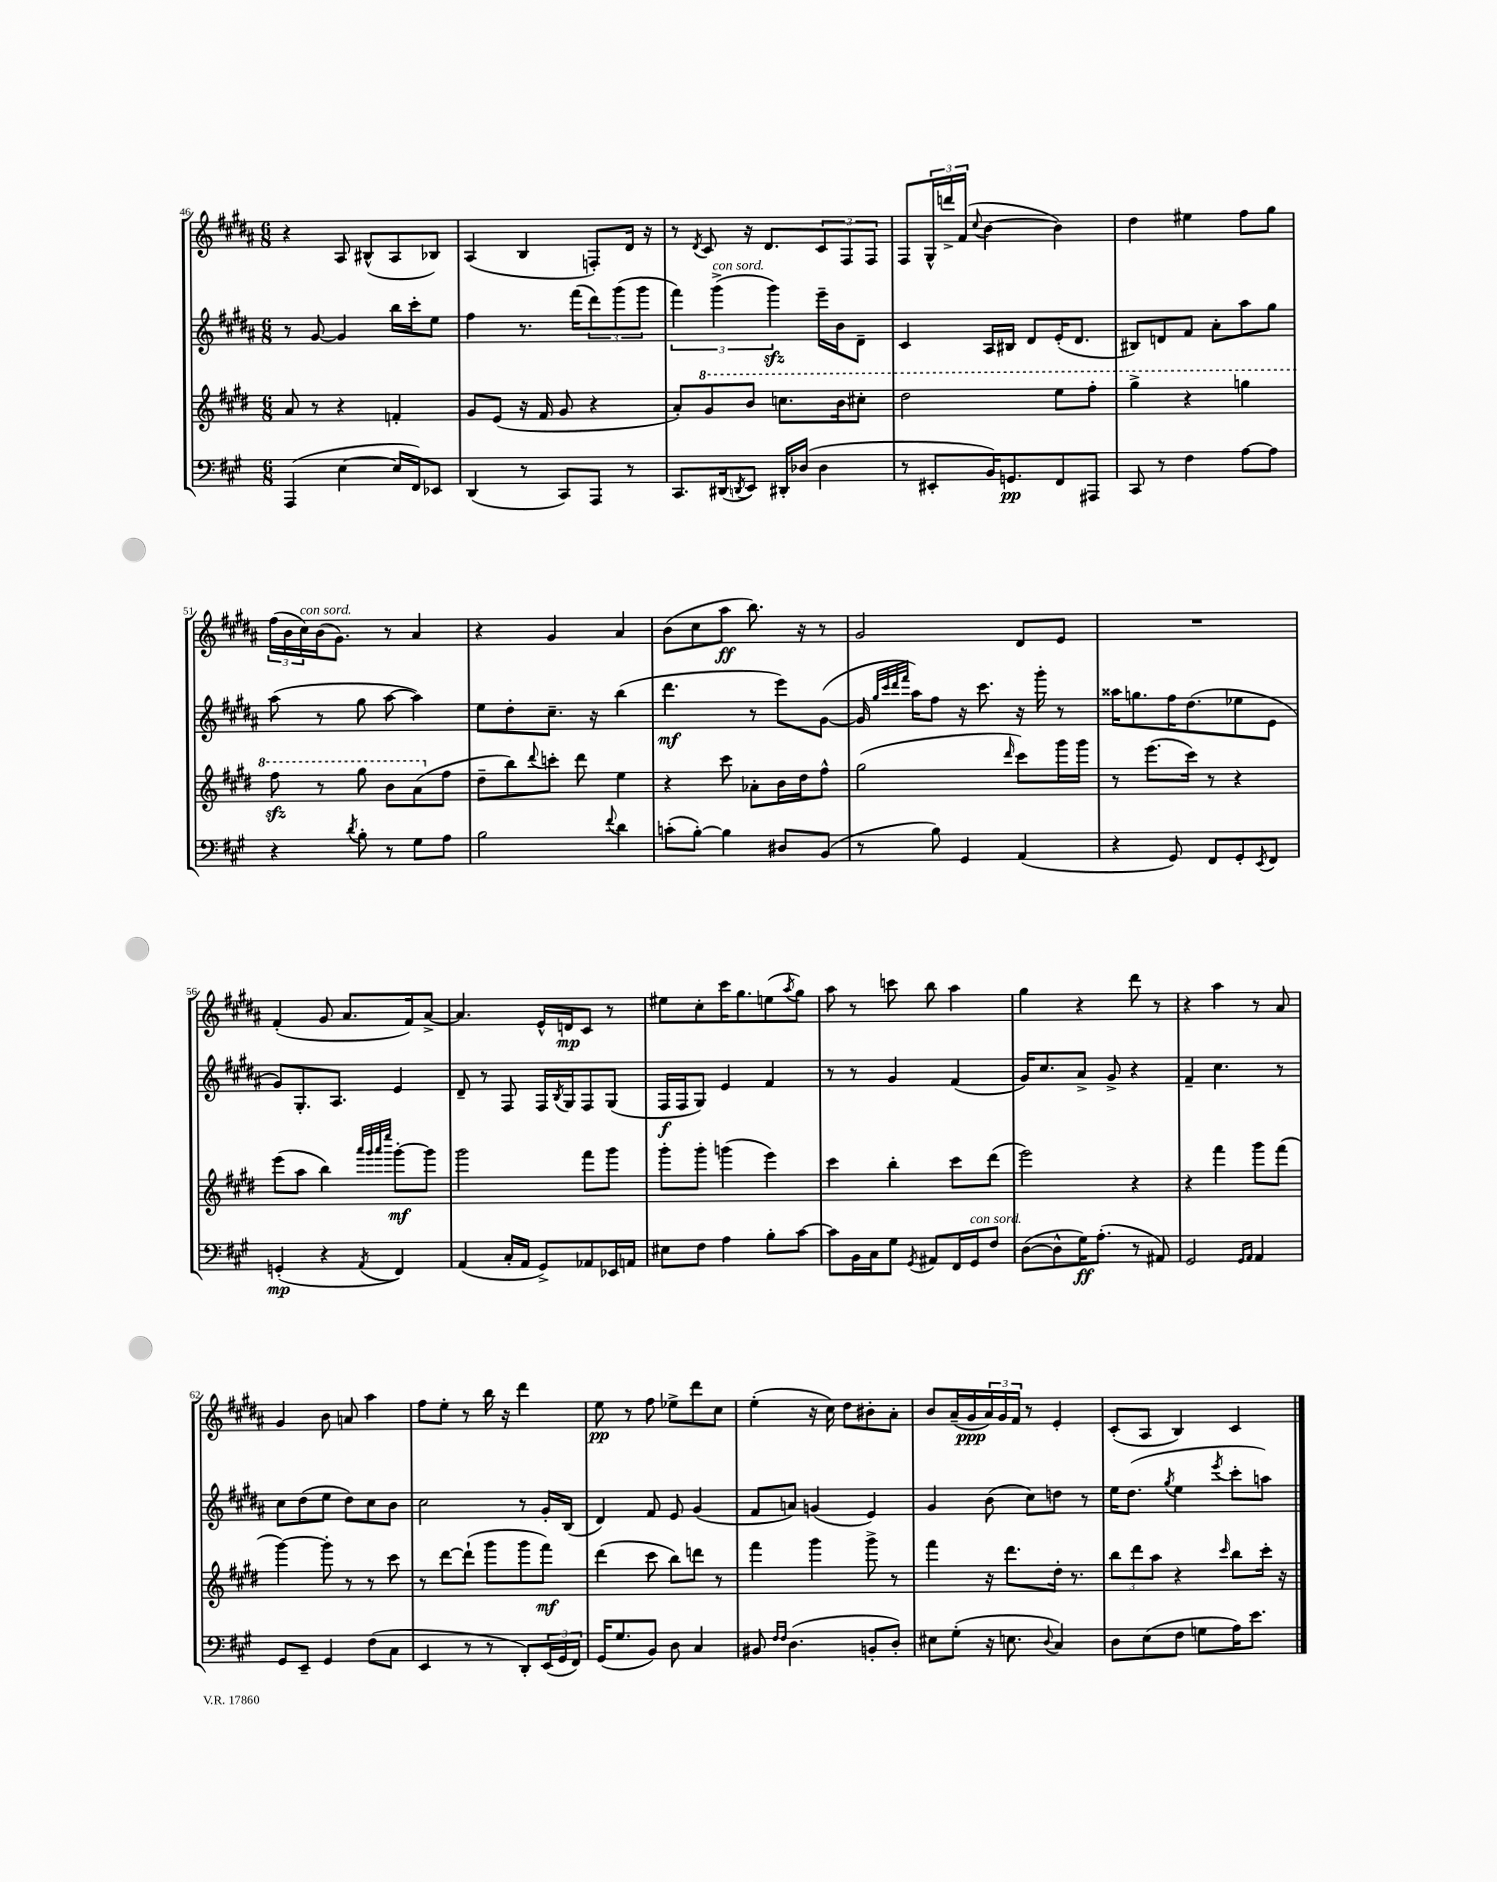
<<
\new StaffGroup <<
\new Staff = "s0" {
    \clef treble \key b \major \numericTimeSignature \time 6/8
    r4 ais8 bis8-^( ais8 bes8) |
    ais4( b4 f8-.) dis'16 r16 |
    r8 \acciaccatura { dis'8 } cis'8 r16 dis'8. \tuplet 3/2 { cis'8 fis8 fis8 } |
    fis8 \tuplet 3/2 { gis16-^ d'''16-> fis'16( } \appoggiatura { cis''8 } b'4~ b'4) |
    dis''4 eis''4 fis''8 gis''8 |
    \tuplet 3/2 { fis''16( b'16 cis''16^\markup { \italic "con sord." }) } b'16( gis'8.) r8 ais'4 |
    r4 gis'4 ais'4 |
    b'8( cis''8 ais''8\ff b''8.) r16 r8 |
    gis'2 dis'8 e'8 |
    R2. |
    fis'4-.( gis'8 ais'8. fis'16) ais'8~-> |
    ais'4. e'16-^ d'16\mp cis'8 r8 |
    eis''8 cis''8-. cis'''16 gis''8. e''8( \acciaccatura { ais''8 } gis''8) |
    ais''8 r8 c'''8 b''8 ais''4 |
    gis''4 r4 dis'''8 r8 |
    r4 ais''4 r8 ais'8 |
    gis'4 b'8 a'8 ais''4 |
    fis''8 e''8-. r8 b''16 r16 dis'''4 |
    e''8\pp r8 fis''8 ees''8-> dis'''8 cis''8 |
    e''4-.( r16 cis''16) dis''8 bis'8-. ais'8-. |
    b'8 ais'16--( gis'16\ppp \tuplet 3/2 { ais'16) gis'16 fis'16 } r8 e'4-. |
    cis'8-.( ais8 b4) cis'4 \bar "|." |
}
\new Staff = "s1" {
    \clef treble \key b \major \numericTimeSignature \time 6/8
    r8 gis'8~ gis'4 b''16 cis'''16-. e''8 |
    fis''4 r8. fis'''16( \tuplet 3/2 { dis'''8) gis'''8( gis'''8 } |
    \tuplet 3/2 { fis'''4) gis'''4->^\markup { \italic "con sord." }( gis'''4\sfz) } e'''16-- b'16 dis'8-- |
    cis'4 ais16 bis16 dis'8 e'16-.( dis'8. |
    bis8) d'8 fis'8 ais'8-. ais''8 gis''8 |
    ais''8( r8 gis''8 ais''8~ ais''4) |
    e''8 dis''8-. cis''8.-- r16 b''4( |
    dis'''4.\mf r8 e'''8) gis'8~( |
    gis'16 \grace { gis''32 cis'''32 dis'''32 fis'''32 } ais''16) fis''8 r16 cis'''8. r16 gis'''16-. r8 |
    aisis''16 g''8. fis''16 dis''8.( ees''8 e'8 |
    gis'8) gis8.-. ais8. e'4 |
    dis'8-- r8 fis8 fis16 \acciaccatura { b8 } gis16 fis8 gis8( |
    fis16\f fis16 gis8) e'4 fis'4 |
    r8 r8 gis'4 fis'4( |
    gis'16) cis''8. ais'8-> gis'8-> r4 |
    fis'4-- cis''4. r8 |
    cis''8 dis''8( e''8 dis''8) cis''8 b'8 |
    cis''2 r8 gis'16-. b16( |
    dis'4) fis'8 e'8 gis'4( |
    fis'8 a'8) g'4( e'4) |
    gis'4 b'8( cis''8) d''8 r8 |
    e''16 dis''8.( \acciaccatura { gis''8 } e''4 \acciaccatura { e'''8 } cis'''8-. a''8) \bar "|." |
}
\new Staff = "s2" {
    \clef treble \key e \major \numericTimeSignature \time 6/8
    a'8 r8 r4 f'4-. |
    gis'8 e'8( r16 fis'16 gis'8 r4 |
    a'8-.) \ottava #1 gis''8 b''8 c'''8. b''16 cis'''8-. |
    dis'''2 e'''8 fis'''8-. |
    gis'''4-> r4 g'''4 |
    fis'''8\sfz r8 gis'''8 b''8 a''8( \ottava #0 fis''8 |
    dis''8-- b''8) \appoggiatura { dis'''8 } c'''8-. dis'''8 e''4 |
    r4 cis'''8 aes'8-. b'16 dis''16 fis''8-^ |
    gis''2( \grace { dis'''16 } cis'''8) gis'''16 gis'''16 |
    r8 e'''8.( cis'''16) r8 r4 |
    e'''8( a''8 b''4) \grace { a'''32 gis'''32 a'''32 e''''32 } gis'''8~-.\mf gis'''8 |
    gis'''2 fis'''8 gis'''8 |
    gis'''8-. gis'''8-. g'''4( e'''4) |
    cis'''4 b''4-. cis'''8 dis'''8( |
    e'''2) r4 |
    r4 fis'''4 gis'''8 fis'''8( |
    gis'''4~) gis'''8-. r8 r8 cis'''8 |
    r8 dis'''8~ dis'''8-!( gis'''8 gis'''8 fis'''8\mf) |
    dis'''4( cis'''8 b''8) d'''8 r8 |
    fis'''4 gis'''4 gis'''8-> r8 |
    fis'''4 r16 dis'''8. dis''16-. r8. |
    \tuplet 3/2 { b''8 dis'''8 a''8 } r4 \grace { cis'''16 } b''8 cis'''16-. r16 \bar "|." |
}
\new Staff = "s3" {
    \clef bass \key a \major \numericTimeSignature \time 6/8
    a,,4( e4~ e16 fis,16) ees,8 |
    d,4( r8 cis,8) a,,8 r8 |
    cis,8. dis,16( \acciaccatura { d,8 } e,8) dis,16-. des16( des4 |
    r8 eis,8-. b,16) g,8.\pp fis,8 ais,,8 |
    cis,8 r8 fis4 a8~ a8 |
    r4 \acciaccatura { d'8 } b8-. r8 gis8 a8 |
    b2 \appoggiatura { fis'8 } d'4 |
    c'8-.( b8~-.) b4 dis8 b,8( |
    r8 b8) gis,4 a,4( |
    r4 gis,8) fis,8 gis,8-. \acciaccatura { e,8 } fis,8 |
    g,4-.\mp( r4 \acciaccatura { a,8 } fis,4) |
    a,4( cis16-. a,16 gis,8->) aes,8 ees,16 a,16 |
    eis8 fis8 a4 b8-. cis'8~ |
    cis'8 b,16 cis16 gis8 \acciaccatura { gis,8 } ais,8 fis,16 gis,16^\markup { \italic "con sord." } fis8 |
    d8~( d8-^ gis16\ff) a8.-.( r8 ais,8) |
    gis,2 \grace { gis,16 a,16 } a,4 |
    gis,8 e,8-- gis,4 fis8( cis8 |
    e,4 r8 r8 d,8-.) \tuplet 3/2 { e,16( gis,16 fis,16) } |
    gis,16( gis8. b,8) d8 cis4 |
    bis,8 \grace { fis16 fis16 } d4.( b,8-. d8-.) |
    eis8 gis8-.( r16 e8. \appoggiatura { d8 } cis4) |
    d8 e8( fis8 g8 a16) e'8. \bar "|." |
}
>>
>>
\layout { \context { \Score currentBarNumber = #46 } }
